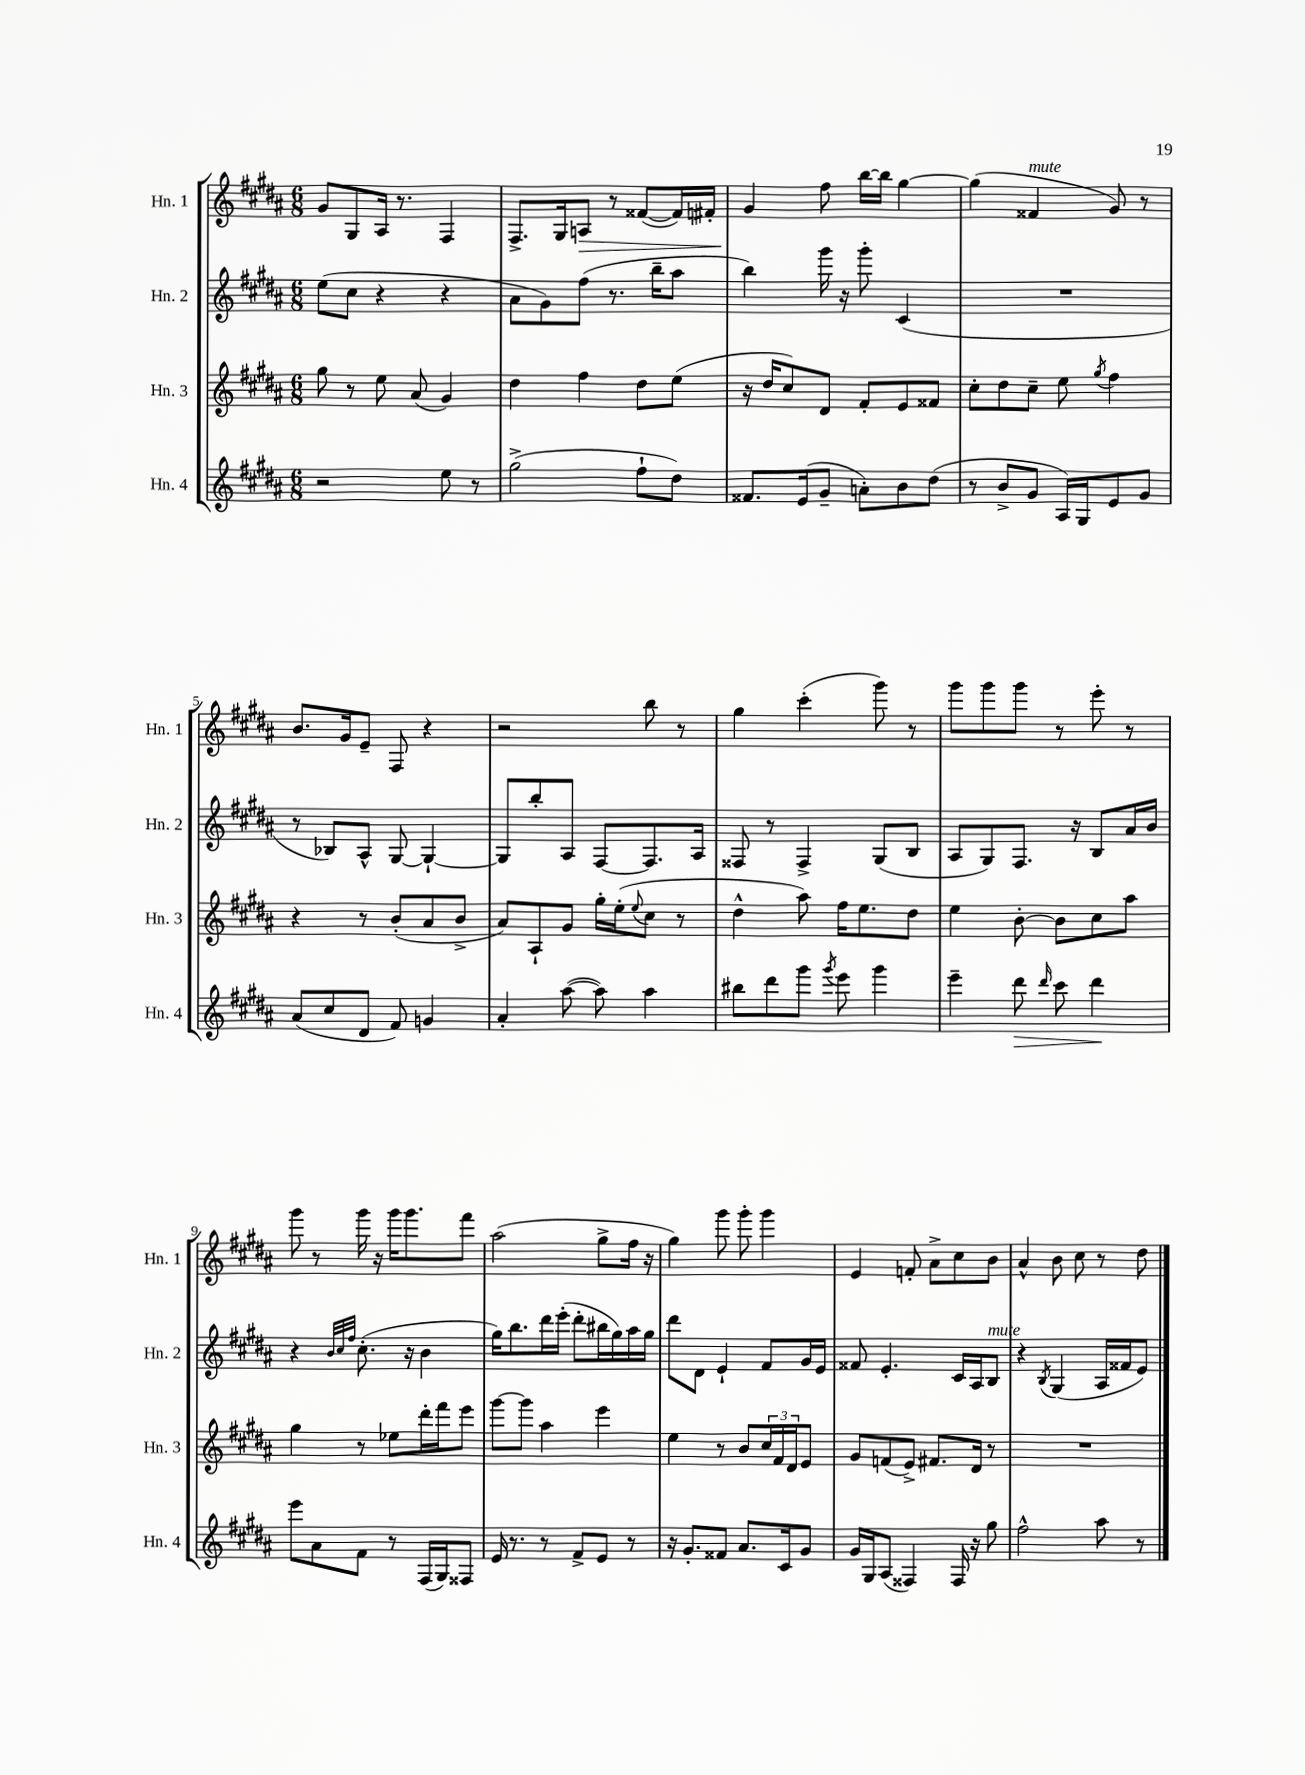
<<
\new StaffGroup <<
\new Staff = "s0" \with { instrumentName = "Hn. 1" shortInstrumentName = "Hn. 1" } {
    \clef treble \key b \major \numericTimeSignature \time 6/8
    gis'8 gis8 ais16 r8. fis4 |
    fis8.-> gis16 a8\> r8 fisis'8~( fisis'16) fis'16-. |
    gis'4\! fis''8 b''16~ b''16 gis''4~ |
    gis''4( fisis'4^\markup { \italic "mute" } gis'8) r8 |
    b'8. gis'16 e'8-- fis8 r4 |
    r2 b''8 r8 |
    gis''4 cis'''4-.( gis'''8) r8 |
    gis'''8 gis'''8 gis'''8 r8 e'''8-. r8 |
    gis'''8 r8 gis'''16 r16 gis'''16 gis'''8. fis'''8 |
    ais''2( gis''8-> fis''16 r16 |
    gis''4) gis'''8 gis'''8-. gis'''4 |
    e'4 f'8-. ais'8-> cis''8 b'8 |
    ais'4-^ b'8 cis''8 r8 dis''8 \bar "|." |
}
\new Staff = "s1" \with { instrumentName = "Hn. 2" shortInstrumentName = "Hn. 2" } {
    \clef treble \key b \major \numericTimeSignature \time 6/8
    e''8( cis''8 r4 r4 |
    ais'8 gis'8) fis''8( r8. b''16-- ais''8 |
    b''4) gis'''16 r16 gis'''8-. cis'4( |
    R2. |
    r8 bes8) ais8-^ gis8~ gis4~-! |
    gis8 b''8-. ais8 fis8~ fis8. ais16 |
    fisis8 r8 fisis4-> gis8( b8 |
    ais8 gis8) fis8. r16 b8 ais'16 b'16 |
    r4 \grace { b'32 cis''32 fis''32 } cis''8.-.( r16 b'4 |
    gis''16) b''8. dis'''16 e'''16-.( dis'''8-. bis''16 gis''16) ais''16 gis''16 |
    dis'''8 dis'8 e'4-! fis'8 gis'16 e'16 |
    fisis'8 e'4.-. cis'16 ais16 b8^\markup { \italic "mute" } |
    r4 \acciaccatura { b8 } gis4( ais16 fisis'16 e'8) \bar "|." |
}
\new Staff = "s2" \with { instrumentName = "Hn. 3" shortInstrumentName = "Hn. 3" } {
    \clef treble \key b \major \numericTimeSignature \time 6/8
    gis''8 r8 e''8 ais'8( gis'4) |
    dis''4 fis''4 dis''8 e''8( |
    r16 dis''16 cis''8) dis'8 fis'8-. e'8 fisis'8 |
    cis''8-. dis''8 cis''8-- e''8 \acciaccatura { gis''8 } fis''4 |
    r4 r8 b'8-.( ais'8 b'8-> |
    ais'8) ais8-! gis'8 gis''16-. e''16-.( \appoggiatura { e''8 } cis''8 r8 |
    dis''4-^ ais''8) fis''16 e''8. dis''8 |
    e''4 b'8~-. b'8 cis''8 ais''8 |
    gis''4 r8 ees''8 dis'''16-. fis'''16 e'''8 |
    gis'''8~ gis'''8 ais''4 e'''4 |
    e''4 r8 b'8 \tuplet 3/2 { cis''16 fis'16 dis'16 } e'8 |
    gis'8 f'8( e'8->) fis'8. dis'16 r8 |
    R2. \bar "|." |
}
\new Staff = "s3" \with { instrumentName = "Hn. 4" shortInstrumentName = "Hn. 4" } {
    \clef treble \key b \major \numericTimeSignature \time 6/8
    r2 e''8 r8 |
    gis''2->( fis''8-! dis''8) |
    fisis'8. e'16( gis'8-- a'8-.) b'8 dis''8( |
    r8 b'8-> gis'8 ais16) gis16 e'8 gis'8 |
    ais'8( cis''8 dis'8 fis'8) g'4 |
    ais'4-. ais''8~( ais''8) ais''4 |
    bis''8 dis'''8 gis'''8 \acciaccatura { gis'''8 } e'''8 gis'''4 |
    e'''4-- dis'''8\> \grace { dis'''16 } cis'''8 dis'''4\! |
    e'''8 ais'8 fis'8 r8 fis16( gis16) fisis8 |
    e'16 r8. r8 fis'8-> e'8 r8 |
    r16 gis'8.-. fisis'8 ais'8. cis'16 gis'8 |
    gis'16 gis16 ais8( fisis4) fisis16 r16 gis''8 |
    fis''2-^ ais''8 r8 \bar "|." |
}
>>
>>
